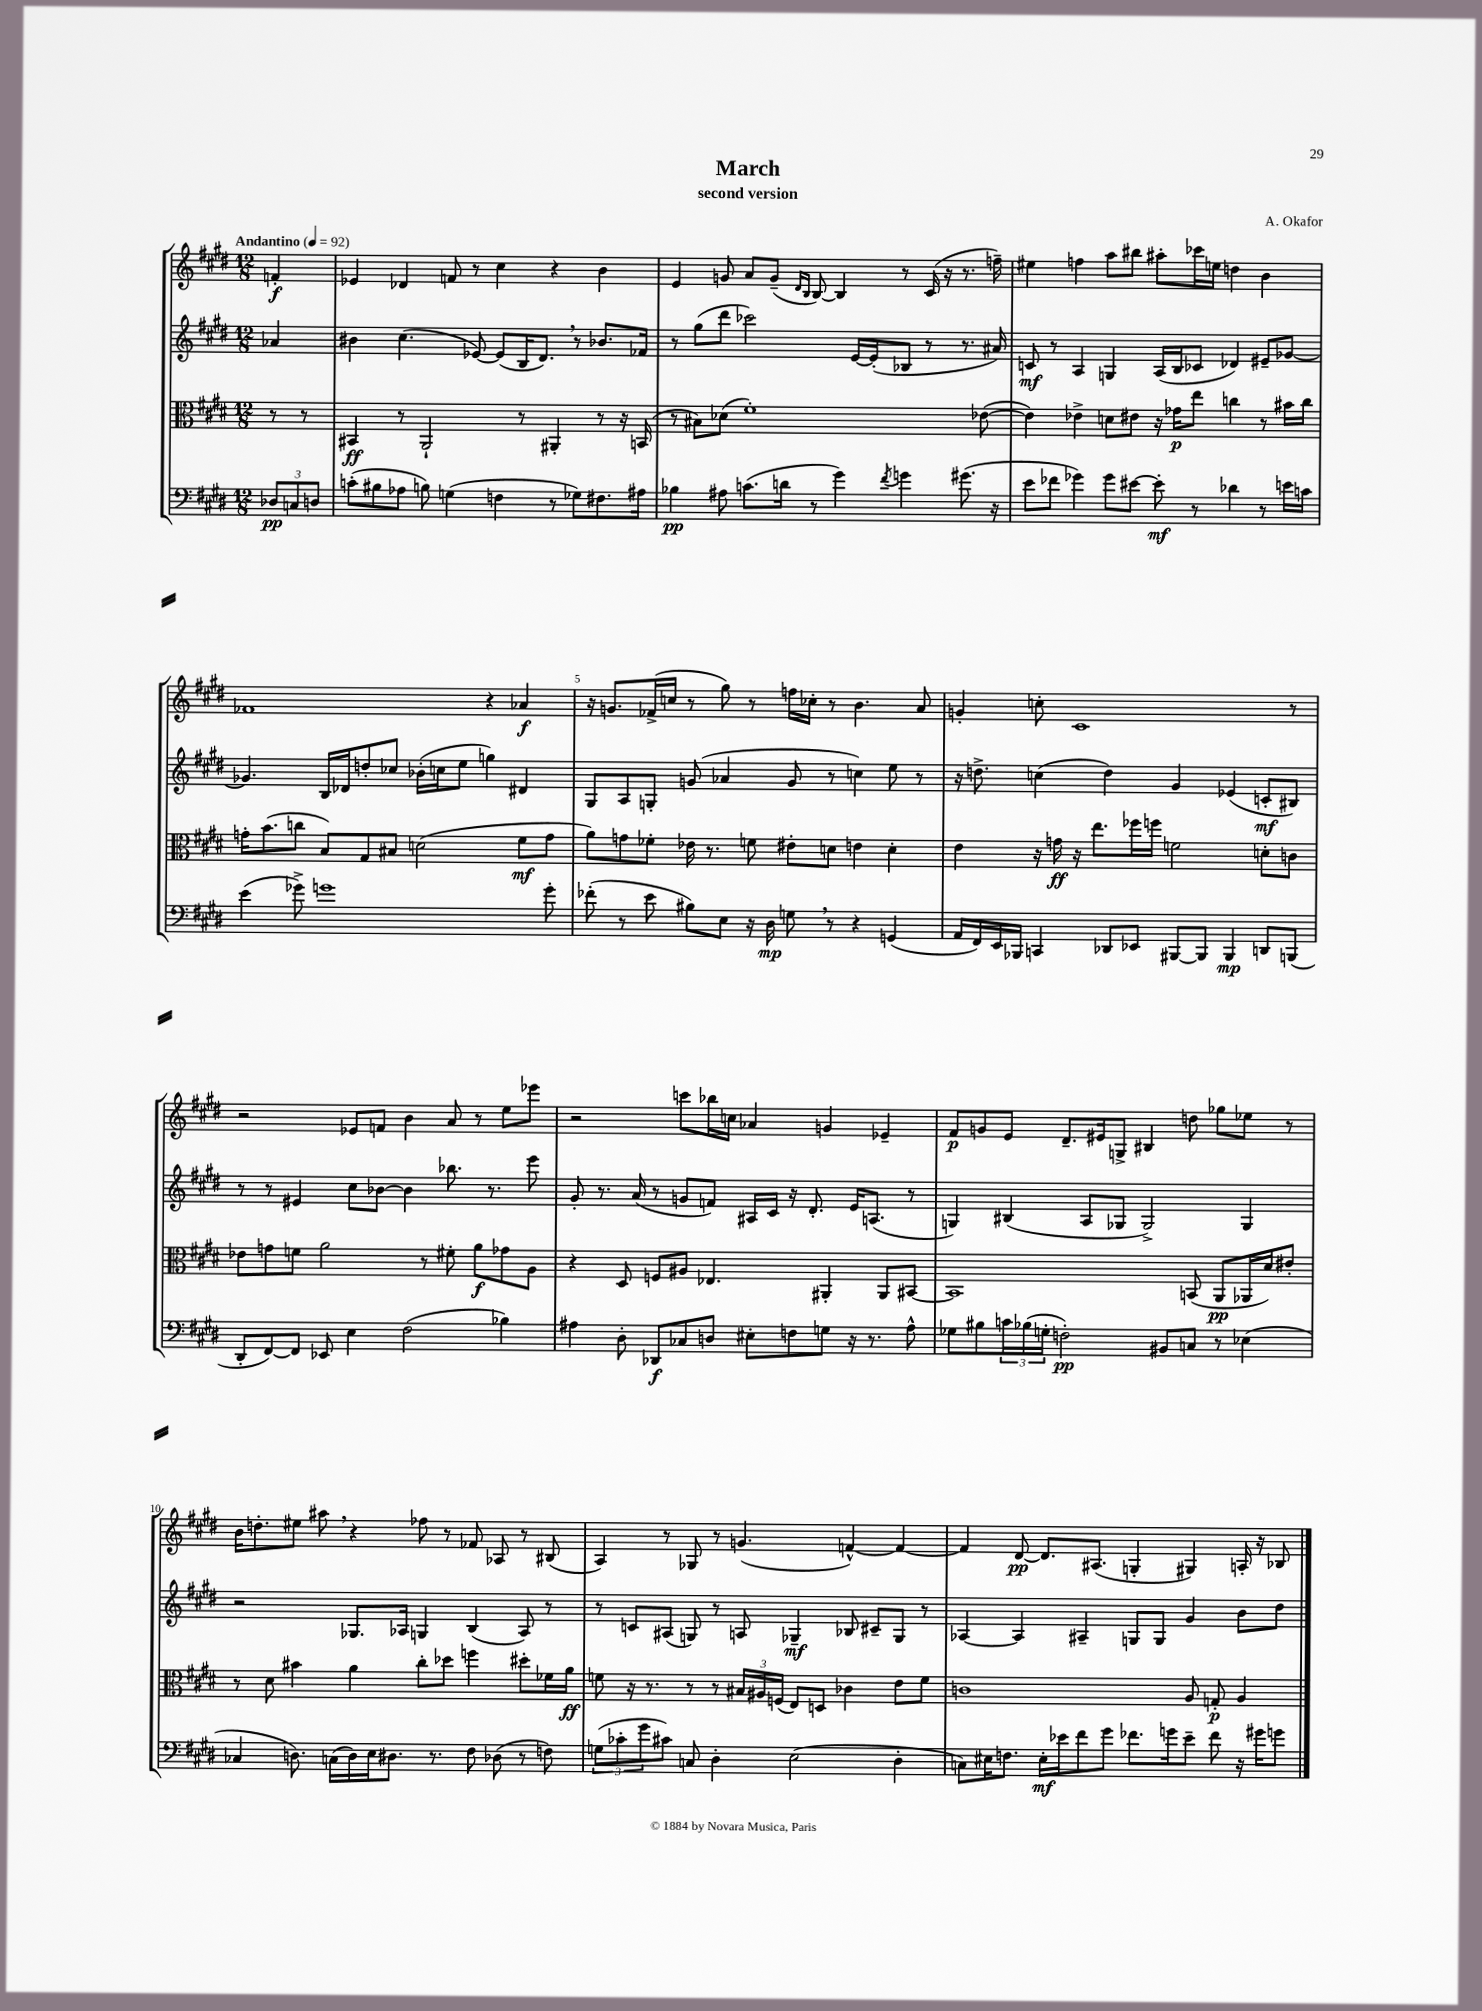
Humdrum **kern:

**kern	**dynam	**kern	**dynam	**kern	**dynam	**kern	**dynam
*part4	*part4	*part3	*part3	*part2	*part2	*part1	*part1
*staff4	*staff4	*staff3	*staff3	*staff2	*staff2	*staff1	*staff1
*clefF4	*	*clefC3	*	*clefG2	*	*clefG2	*
*k[f#c#g#d#]	*	*k[f#c#g#d#]	*	*k[f#c#g#d#]	*	*k[f#c#g#d#]	*
*M12/8	*	*M12/8	*	*M12/8	*	*M12/8	*
*MM92	*	*MM92	*	*MM92	*	*MM92	*
=	=	=	=	=	=	=	=
!	!	!	!	!	!	!LO:TX:a:B:t=Andantino	!
12D-X/L	pp	8r	.	4a-X/	.	4fn'/	f
12Cn/	.	.	.	.	.	.	.
.	.	8r	.	.	.	.	.
12Dn/J	.	.	.	.	.	.	.
=1	=1	=1	=1	=1	=1	=1	=1
(8cn'\L	.	4BB#X/	ff	4b#X\	.	4e-X/	.
8B#X\	.	.	.	.	.	.	.
8A-X\J	.	8r	.	(4.cc#\	.	4d-X/	.
8Bn\)	.	2AA`/	.	.	.	.	.
(4Gn\	.	.	.	.	.	8fn/	.
.	.	.	.	[8e-X/)	.	8r	.
4Fn\	.	.	.	(8e-/L]	.	4cc#\	.
.	.	8r	.	16B/K	.	.	.
.	.	.	.	8.d#,/J)	.	.	.
8r	.	4AA#X'/	.	.	.	4r	.
8G-X\L)	.	.	.	8r	.	.	.
8.F#X\	.	8r	.	8.b-X/L	.	4b\	.
.	.	16r	.	.	.	.	.
16A#X\Jk	.	(16BBn/	.	16f-X/Jk	.	.	.
=2	=2	=2	=2	=2	=2	=2	=2
4B-X\	pp	8r	.	8r	.	4e/	.
.	.	8B#X\L)	.	(8gg#\L	.	.	.
8A#X\	.	(8d-X\J	.	8ddd#\J	.	8gn/	.
(8.cn\L	.	1f#')	.	2ccc-X\)	.	8a/L	.
.	.	.	.	.	.	(8g~/J	.
16dn\Jk	.	.	.	.	.	.	.
.	.	.	.	.	.	16qqd#/LL	.
.	.	.	.	.	.	16qqB/JJ	.
8r	.	.	.	.	.	[8B/)	.
4g#\)	.	.	.	.	.	4B/]	.
.	.	.	.	[16e/LL	.	.	.
.	.	.	.	(16e'/J]	.	.	.
8qf#/	.	.	.	.	.	.	.
4gn\	.	.	.	8B-X/J	.	8r	.
.	.	.	.	8r	.	(16c#/	.
.	.	.	.	.	.	16r	.
(8.g#X\	.	.	.	8.r	.	8.r	.
.	.	([8e-X\	.	.	.	.	.
16r	.	.	.	16a#X/)	.	16ffn~\)	.
=3	=3	=3	=3	=3	=3	=3	=3
8e\L	.	4e-\])	.	8cn/	mf	4ee#X\	.
8f-X\J	.	.	.	8r	.	.	.
4g-X\)	.	4e-X^\	.	4A/	.	4ffn\	.
8g-\L	.	8dn\L	.	4Gn/	.	8aa\L	.
[8e#X\J	.	8e#X\J	.	.	.	8bb#X\J	.
8e#'\]	mf	16r	.	(16A/LL	.	8aa#X'\L	.
.	.	16g-X\KL	p	16B/J	.	.	.
8r	.	8ee\J	.	8c-X/J	.	16ccc-X\L	.
.	.	.	.	.	.	16een\JJ	.
4d-X\	.	4ccn\	.	4d-X/)	.	4ddn\	.
8r	.	8r	.	8e#X~/L	.	4b\	.
16en\LL	.	16b#X\LL	.	[8g-X/J	.	.	.
16cn\JJ	.	16cc\JJ	.	.	.	.	.
!!LO:LB:g=z
=4	=4	=4	=4	=4	=4	=4	=4
(4e\	.	16gn'\KL	.	4.g-X/]	.	1f-X	.
.	.	(8.b\	.	.	.	.	.
8g-X^\)	.	8ccn\J	.	.	.	.	.
1gn	.	8B/L)	.	16B/LL	.	.	.
.	.	.	.	16d-X/J	.	.	.
.	.	8G#/	.	8ddn'/	.	.	.
.	.	8B#X/J	.	8cc-X/J	.	.	.
.	.	(2dn\	.	(16b-X'\LL	.	.	.
.	.	.	.	16ccn\J	.	.	.
.	.	.	.	8ee\J	.	.	.
.	.	.	.	4ggn\)	.	4r	.
.	.	8f#\L	mf	4d#X/	.	4a-X/	f
8g'\	.	8g\J	.	.	.	.	.
=5	=5	=5	=5	=5	=5	=5	=5
(8f-X'\	.	8a\L)	.	8G#/L	.	16r	.
.	.	.	.	.	.	8.gn/L	.
8r	.	8gn\	.	8A/	.	.	.
8e\	.	8f-X'\J	.	8Gn'/J	.	(16f-X^/L	.
.	.	.	.	.	.	16ccn/JJ	.
8B#X\L)	.	16e-X\	.	(8gn/	.	8r	.
.	.	8.r	.	.	.	.	.
8E\J	.	.	.	4a-X/	.	8gg#\)	.
16r	.	8fn\	.	.	.	8r	.
16D#\	mp	.	.	.	.	.	.
8Gn,\	.	8e#X'\L	.	8g/	.	16ffn\LL	.
.	.	.	.	.	.	16cc-X'\JJ	.
8r	.	8dn\J	.	8r	.	8r	.
4r	.	4en\	.	4ccn\)	.	4.b\	.
(4GGn/	.	4d'\	.	8ee\	.	.	.
.	.	.	.	8r	.	8a/	.
=6	=6	=6	=6	=6	=6	=6	=6
16AA/LL	.	4e\	.	16r	.	4gn'/	.
16FF#/)	.	.	.	8.ddn^\	.	.	.
16EE/	.	.	.	.	.	.	.
16BBB-X/JJ	.	.	.	.	.	.	.
4CCn/	.	16r	.	(4ccn\	.	8ccn'\	.
.	.	16gn\	ff	.	.	.	.
.	.	16r	.	.	.	1c#	.
.	.	8.ee\L	.	.	.	.	.
8DD-X/L	.	.	.	4dd\)	.	.	.
8EE-X/J	.	16ff-X\L	.	.	.	.	.
.	.	16ffn\JJ	.	.	.	.	.
[8BBB#X/L	.	2fn\	.	4g#/	.	.	.
8BBB#/J]	.	.	.	.	.	.	.
4BBB#/	mp	.	.	(4e-X/	.	.	.
8DDn/L	.	8dn'\L	.	8cn'/L	mf	.	.
(8BBBn/J	.	8cn\J	.	8B#X/J)	.	8r	.
!!LO:LB:g=z
=7	=7	=7	=7	=7	=7	=7	=7
8DD#'/L	.	8e-X\L	.	8r	.	2r	.
[8FF#/)	.	8gn\	.	8r	.	.	.
8FF#/J]	.	8fn\J	.	4e#X/	.	.	.
8EE-X/	.	2a\	.	.	.	.	.
4E\	.	.	.	8cc#\L	.	8e-X/L	.
.	.	.	.	[8b-X\J	.	8fn/J	.
(2F#\	.	.	.	4b-\]	.	4b\	.
.	.	8r	.	.	.	.	.
.	.	8f#X'\	.	8.bb-X\	.	8a/	.
.	.	8a\L	f	.	.	8r	.
.	.	.	.	8.r	.	.	.
4B-X\)	.	8g-X\	.	.	.	8ee\L	.
.	.	8A\J	.	8eee\	.	8eee-X\J	.
=8	=8	=8	=8	=8	=8	=8	=8
4A#X\	.	4r	.	8g#'/	.	2r	.
.	.	.	.	8.r	.	.	.
8D#'\	.	8D#/	.	.	.	.	.
.	.	.	.	(16a/	.	.	.
8DD-X/L	f	8Fn/L	.	8r	.	.	.
8C-X/	.	8A#X/J	.	8gn/L	.	8cccn\L	.
8Dn/J	.	4.E-X/	.	8fn/J)	.	16bb-X\L	.
.	.	.	.	.	.	16ccn\JJ	.
8E#X'\L	.	.	.	16A#X/LL	.	4a-X/	.
.	.	.	.	16c#/JJ	.	.	.
8Fn\	.	.	.	16r	.	.	.
.	.	.	.	8.d#'/	.	.	.
8Gn\J	.	4AA#X'/	.	.	.	4gn/	.
16r	.	.	.	16e/KL	.	.	.
8.r	.	.	.	(8.An/J	.	.	.
.	.	8AA#/L	.	.	.	4e-X~/	.
8A#^^\	.	[8BB#X/J	.	8r	.	.	.
=9	=9	=9	=9	=9	=9	=9	=9
8G-X\L	.	1BB#]	.	4Gn/)	.	8f#/L	p
8B#X\	.	.	.	.	.	8gn/	.
24cn\L	.	.	.	(4B#X/	.	8e/J	.
(24B-X\	.	.	.	.	.	.	.
24Gn'\JJ	.	.	.	.	.	.	.
2Fn'\)	pp	.	.	.	.	8.d#~/L	.
.	.	.	.	8A/L	.	.	.
.	.	.	.	.	.	16e#X/k	.
.	.	.	.	8G-X/J	.	8Gn^/J	.
.	.	.	.	2G-^/)	.	4B#X/	.
8BB#X/L	.	.	.	.	.	.	.
8Cn/J	.	(8BBn/	.	.	.	8ddn\	.
8r	.	8AA/L	pp	.	.	8gg-X\L	.
(4E-X\	.	16AA-X/L	.	4G-/	.	8ee-X\J	.
.	.	16d#/J)	.	.	.	.	.
.	.	8e#X'/J	.	.	.	8r	.
!!LO:LB:g=z
=10	=10	=10	=10	=10	=10	=10	=10
4C-X/	.	8r	.	2r	.	16b\KL	.
.	.	.	.	.	.	8.ddn'\	.
.	.	8d#\	.	.	.	.	.
8.Dn\)	.	4b#X\	.	.	.	8ee#X\J	.
.	.	.	.	.	.	8aa#X,\	.
(16Cn\LL	.	.	.	.	.	.	.
16D\)	.	4a\	.	8.G-X/L	.	4r	.
16E\J	.	.	.	.	.	.	.
8.D#X\J	.	.	.	.	.	.	.
.	.	.	.	16A-X/Jk	.	.	.
.	.	8cc#'\L	.	4Gn/	.	8ff-X\	.
8.r	.	.	.	.	.	.	.
.	.	8dd-X\J	.	.	.	8r	.
8F#\	.	4ffn\	.	(4B/	.	8f-X/	.
(8D-X\	.	.	.	.	.	8A-X/	.
8r	.	8dd#X'\L	.	8A-/)	.	8r	.
8Fn\)	.	16f-X\L	.	8r	.	(8B#X/	.
.	.	16a\JJ	ff	.	.	.	.
=11	=11	=11	=11	=11	=11	=11	=11
(12Gn\L	.	8fn\	.	8r	.	4A/)	.
12c-X'\	.	.	.	.	.	.	.
.	.	16r	.	8cn/L	.	.	.
12g#\	.	.	.	.	.	.	.
.	.	8.r	.	.	.	.	.
8c#X\J)	.	.	.	(8A#X/J	.	8r	.
8Cn/	.	8r	.	8Gn/)	.	8G-X/	.
4D#'\	.	8r	.	8r	.	8r	.
.	.	24B#X/LL	.	8An/	.	(4.gn/	.
.	.	24A#X/	.	.	.	.	.
.	.	(24Fn/JJ	.	.	.	.	.
(2E\	.	8E/L)	.	4G-X~/	mf	.	.
.	.	8Dn/J	.	.	.	.	.
.	.	4c-X\	.	8B-X/	.	[4fn^^/)	.
.	.	.	.	8c#X~/L	.	.	.
4D#'\	.	8e\L	.	8G-/J	.	4f/_	.
.	.	8f\J	.	8r	.	.	.
=12	=12	=12	=12	=12	=12	=12	=12
8Cn\L)	.	1cn	.	[4A-X/	.	4f/]	.
16E#X\K	.	.	.	.	.	.	.
8.Fn\J	.	.	.	.	.	.	.
.	.	.	.	4A-/]	.	[8d#/	pp
16E#'\LL	mf	.	.	.	.	8.d#/L]	.
16e-X\J	.	.	.	.	.	.	.
8f#\	.	.	.	4A#X~/	.	.	.
.	.	.	.	.	.	(8.A#X/J	.
8g#\J	.	.	.	.	.	.	.
8.f-X\L	.	.	.	8Gn/L	.	4Gn'/	.
.	.	.	.	8G/J	.	.	.
16gn\k	.	.	.	.	.	.	.
8e-~\J	.	8A/	.	4g#/	.	4G#X/)	.
8f-\	.	8Gn'/	p	.	.	.	.
16r	.	4A/	.	8b\L	.	16An'/	.
16g#X\KL	.	.	.	.	.	16r	.
8gn\J	.	.	.	8dd#\J	.	8B-X/	.
==	==	==	==	==	==	==	==
*-	*-	*-	*-	*-	*-	*-	*-
